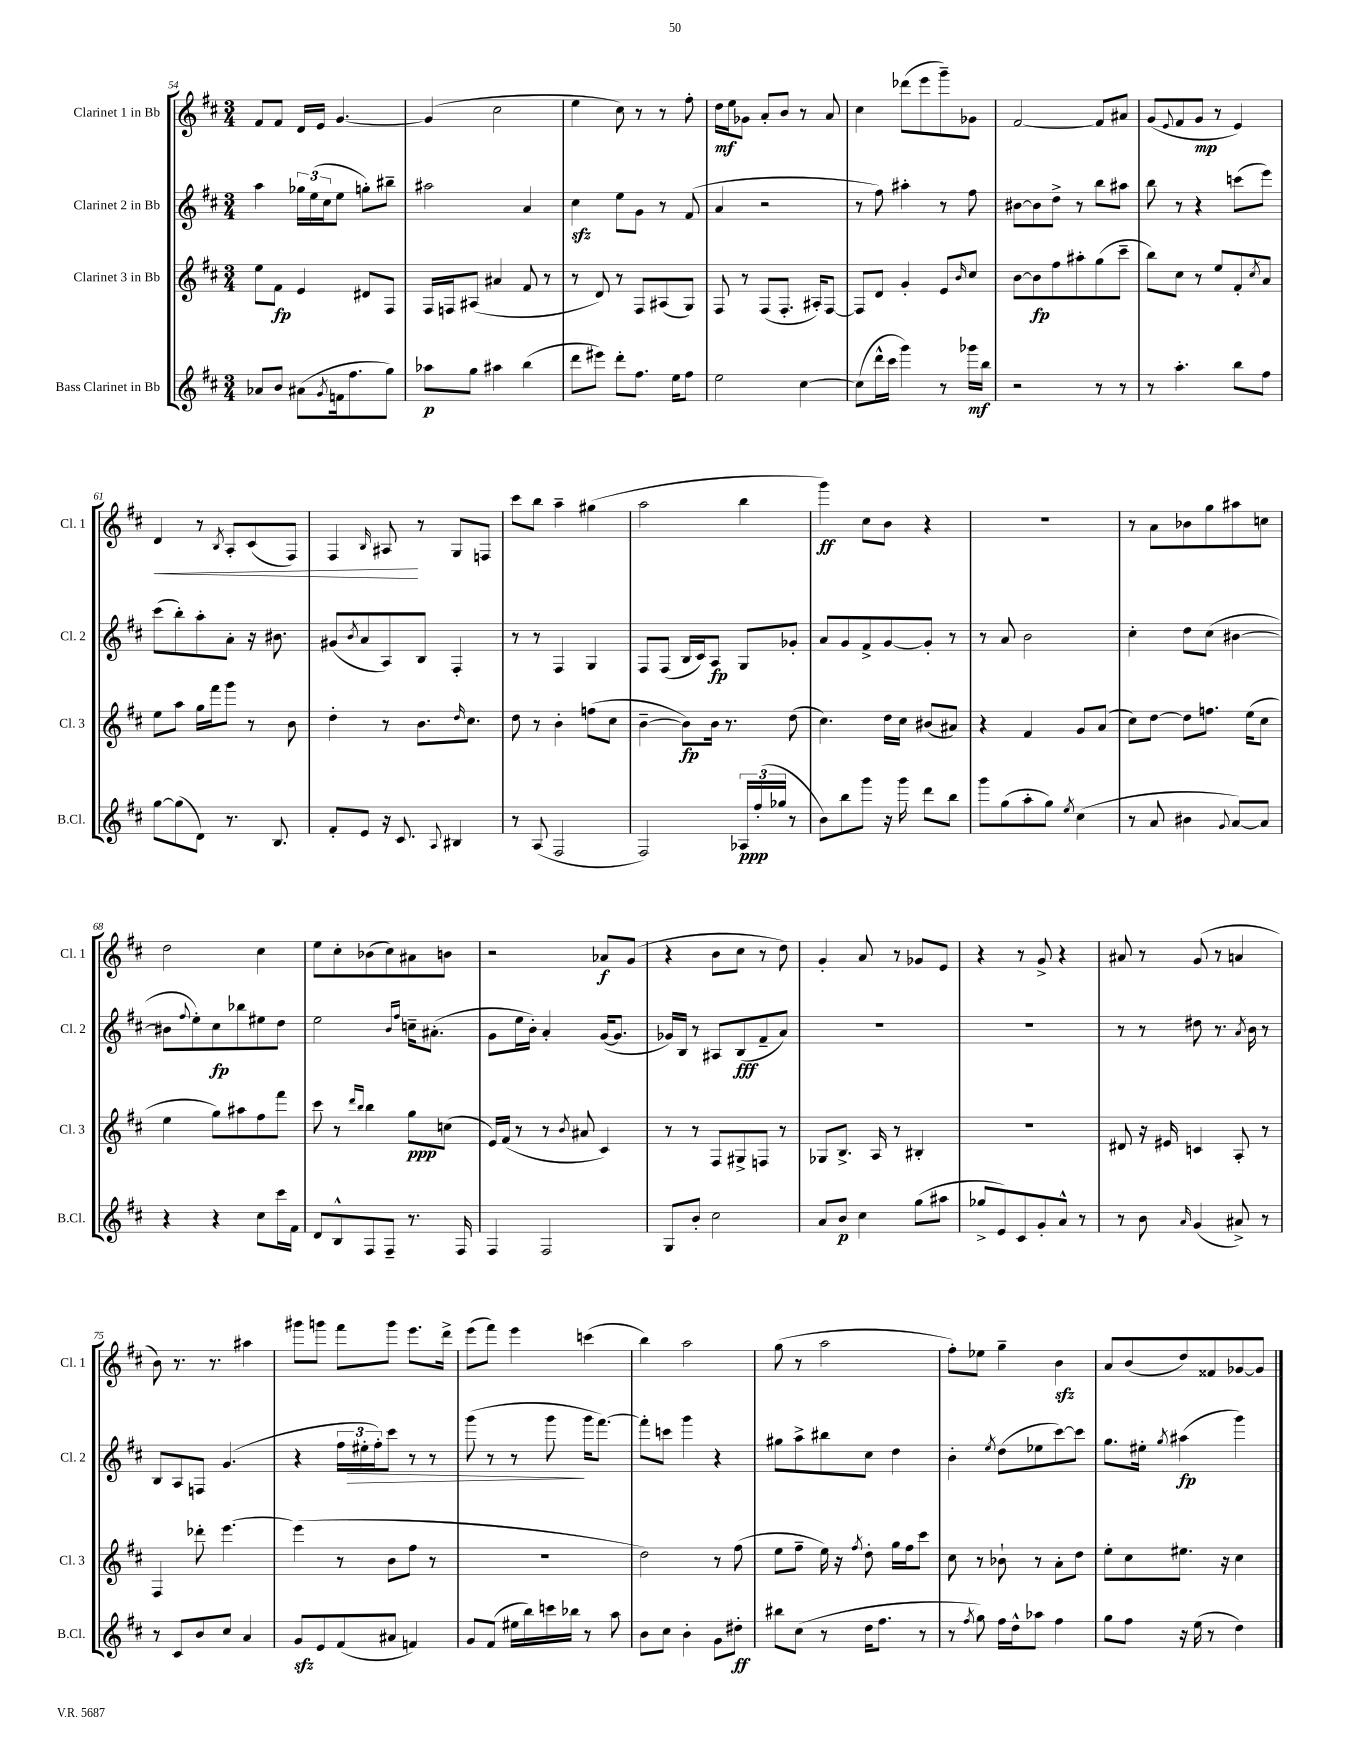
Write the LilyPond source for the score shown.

<<
\new StaffGroup <<
\new Staff = "s0" \with { instrumentName = "Clarinet 1 in Bb" shortInstrumentName = "Cl. 1" } {
    \clef treble \key d \major \numericTimeSignature \time 3/4
    fis'8 fis'8 d'16 e'16 g'4.~ |
    g'4( cis''2 |
    e''4 cis''8) r8 r8 fis''8-. |
    d''16\mf e''16 ges'8 a'8-. b'8 r8 a'8 |
    cis''4 des'''8( e'''8 g'''8--) ges'8 |
    fis'2~ fis'8 ais'8 |
    g'8( \appoggiatura { e'8 } fis'8 g'8\mp r8 e'4) |
    d'4\< r8 \acciaccatura { b8 } a8-. cis'8( fis8) |
    fis4 \grace { b16 } ais8\! r8 g8 f8 |
    cis'''8 b''8 a''4-- gis''4( |
    a''2 b''4 |
    g'''4\ff) cis''8 b'8 r4 |
    R2. |
    r8 a'8 bes'8 g''8 ais''8 c''8 |
    d''2 cis''4 |
    e''8 cis''8-. bes'8( cis''8) ais'8 b'8 |
    r2 aes'8\f g'8( |
    r4 b'8 cis''8 r8 d''8) |
    g'4-. a'8 r8 ges'8 e'8 |
    r4 r8 g'8-> r4 |
    ais'8 r8 g'8( r8 a'4 |
    b'8) r8. r8. ais''4 |
    gis'''8 g'''8 fis'''8 g'''8 e'''8. d'''16-> |
    e'''8( fis'''8) e'''4 c'''4( |
    b''4) a''2 |
    g''8( r8 a''2 |
    fis''8-.) ees''8 g''4-- b'4\sfz |
    a'8 b'8( d''8) fisis'8 ges'8~ ges'8 \bar "|." |
}
\new Staff = "s1" \with { instrumentName = "Clarinet 2 in Bb" shortInstrumentName = "Cl. 2" } {
    \clef treble \key d \major \numericTimeSignature \time 3/4
    a''4 \tuplet 3/2 { ges''16 e''16( cis''16 } e''8 g''8-.) bis''8-- |
    ais''2 a'4 |
    cis''4\sfz e''8 g'8 r8 fis'8( |
    a'4 r2 |
    r8 fis''8) ais''4-. r8 fis''8 |
    bis'8~ bis'8 d''8-> r8 b''8 ais''8 |
    b''8 r8 r4 c'''8( e'''8) |
    cis'''8( b''8-.) a''8-. a'8-. r16 bis'8. |
    gis'8( \acciaccatura { b'8 } a'8 a8) b8 fis4-. |
    r8 r8 fis4 g4 |
    fis8 fis8( b16 cis'16) a8\fp g8 ges'8-. |
    a'8 g'8 fis'8-> g'8~ g'8-. r8 |
    r8 a'8 b'2 |
    cis''4-. d''8 cis''8( bis'4~ |
    bis'8 \appoggiatura { fis''8 } e''8-.) cis''8\fp bes''8 eis''8 d''8 |
    e''2 \grace { b'16 fis''16 } c''16-- ais'8.-.( |
    g'8 e''16 b'16-.) a'4-. g'16~( g'8. |
    ges'16) b16 r8 ais8 b8\fff( fis'8-- a'8) |
    R2. |
    R2. |
    r8 r8 dis''8 r8. \acciaccatura { a'8 } b'16 r8 |
    b8 a8 f8 g'4.( |
    r4 \tuplet 3/2 { fis''16 eis''16-.\> fis''16-.) } cis'''8 r8 r8 |
    g'''8( r8 r8 g'''8\! g'''16 fis'''8.~) |
    fis'''8-. c'''8 g'''4 r4 |
    gis''8 a''8-> bis''8 cis''8 d''4 |
    b'4-. \acciaccatura { e''8 } d''8( ees''8 cis'''8~) cis'''8 |
    g''8. eis''16-. \acciaccatura { g''8 } ais''4\fp( g'''4) \bar "|." |
}
\new Staff = "s2" \with { instrumentName = "Clarinet 3 in Bb" shortInstrumentName = "Cl. 3" } {
    \clef treble \key d \major \numericTimeSignature \time 3/4
    e''8 fis'8\fp e'4 dis'8 fis8 |
    fis16 f16 ais8( ais'4 fis'8 r8 |
    r8 d'8) r8 fis8 ais8( g8) |
    fis8 r8 fis8( fis8.-. ais16-.) fis8~ |
    fis8 d'8 g'4-. e'8 \grace { b'16 } cis''8 |
    b'8~ b'8\fp fis''8 ais''8-. g''8( cis'''8-- |
    b''8) cis''8 r8 e''8 fis'8-. \acciaccatura { cis''8 } a'8 |
    e''8 a''8 g''16 fis'''16 g'''8 r8 b'8 |
    d''4-. r8 b'8. \grace { d''16 } cis''8. |
    d''8 r8 b'4-. f''8( cis''8 |
    b'4~-- b'8\fp) b'16 r8. d''8( |
    cis''4.) d''16 cis''16 bis'8( ais'8) |
    r4 fis'4 g'8 a'8( |
    cis''8) d''8~ d''8 f''8. e''16( cis''8 |
    e''4 g''8) ais''8 fis''8 fis'''8 |
    cis'''8 r8 \grace { d'''16 b''16 } b''4 g''8\ppp c''8( |
    e'16) fis'16( r8 r8 \acciaccatura { b'8 } ais'8 cis'4) |
    r8 r8 fis8 gis8-> f8 r8 |
    ges8 b8.-> a16 r8 bis4-. |
    R2. |
    dis'8 r16 eis'16 c'4 a8-. r8 |
    fis4 des'''8-. e'''4.~ |
    e'''4( r8 b'8 fis''8 r8 |
    R2. |
    d''2) r8 fis''8( |
    e''8 fis''8-- e''16) r16 \acciaccatura { fis''8 } d''8-. g''16 fis''16 cis'''8 |
    cis''8 r8 bes'8-! r8 a'8-. d''8 |
    e''8-. cis''8 eis''8. r16 cis''4 \bar "|." |
}
\new Staff = "s3" \with { instrumentName = "Bass Clarinet in Bb" shortInstrumentName = "B.Cl." } {
    \clef treble \key d \major \numericTimeSignature \time 3/4
    aes'8 b'8 ais'8( \acciaccatura { g'8 } f'16 fis''8. g''8) |
    aes''8\p g''8 ais''4 b''4( |
    d'''8 eis'''8) d'''8-. fis''8. e''16 fis''8 |
    e''2 cis''4~ |
    cis''8( d'''16-^ cis'''16 g'''4) r8 ges'''16\mf b''16 |
    r2 r8 r8 |
    r8 a''4.-. b''8 fis''8 |
    g''8~ g''8( d'8) r8. b8. |
    fis'8-. e'8 r16 cis'8. \appoggiatura { a8 } bis4 |
    r8 a8( fis2 |
    fis2) \tuplet 3/2 { aes16\ppp fis''16-.( ges''16 } r8 |
    b'8) b''8 g'''8 r16 g'''16 d'''8 b''8 |
    g'''8 g''8( a''8-. g''8) \acciaccatura { e''8 } cis''4( |
    r8 a'8 bis'4 \appoggiatura { g'8 } a'8~) a'8 |
    r4 r4 cis''8 cis'''16 fis'16 |
    d'8 b8-^ fis8 fis8-- r8. fis16 |
    fis4 fis2 |
    g8 b'8-. cis''2 |
    a'8 b'8\p cis''4 g''8( ais''8 |
    ges''8-> e'8) cis'8 g'8-. a'8-^ r8 |
    r8 b'8 \grace { a'16 } g'4( ais'8->) r8 |
    r8 cis'8 b'8 cis''8 a'4 |
    g'8\sfz e'8 fis'8( ais'8 f'4) |
    g'8 fis'8( eis''16 b''16) c'''16 bes''16 r8 a''8 |
    b'8 cis''8 b'4-. g'8 dis''8-.\ff |
    bis''8 cis''8( r8 d''16 fis''8. r8 |
    r8 \acciaccatura { fis''8 } g''8) fis''16 d''16-^ aes''8 fis''4 |
    g''8 fis''8 r16 e''16( r8 d''4) \bar "|." |
}
>>
>>
\layout { \context { \Score currentBarNumber = #54 } }
